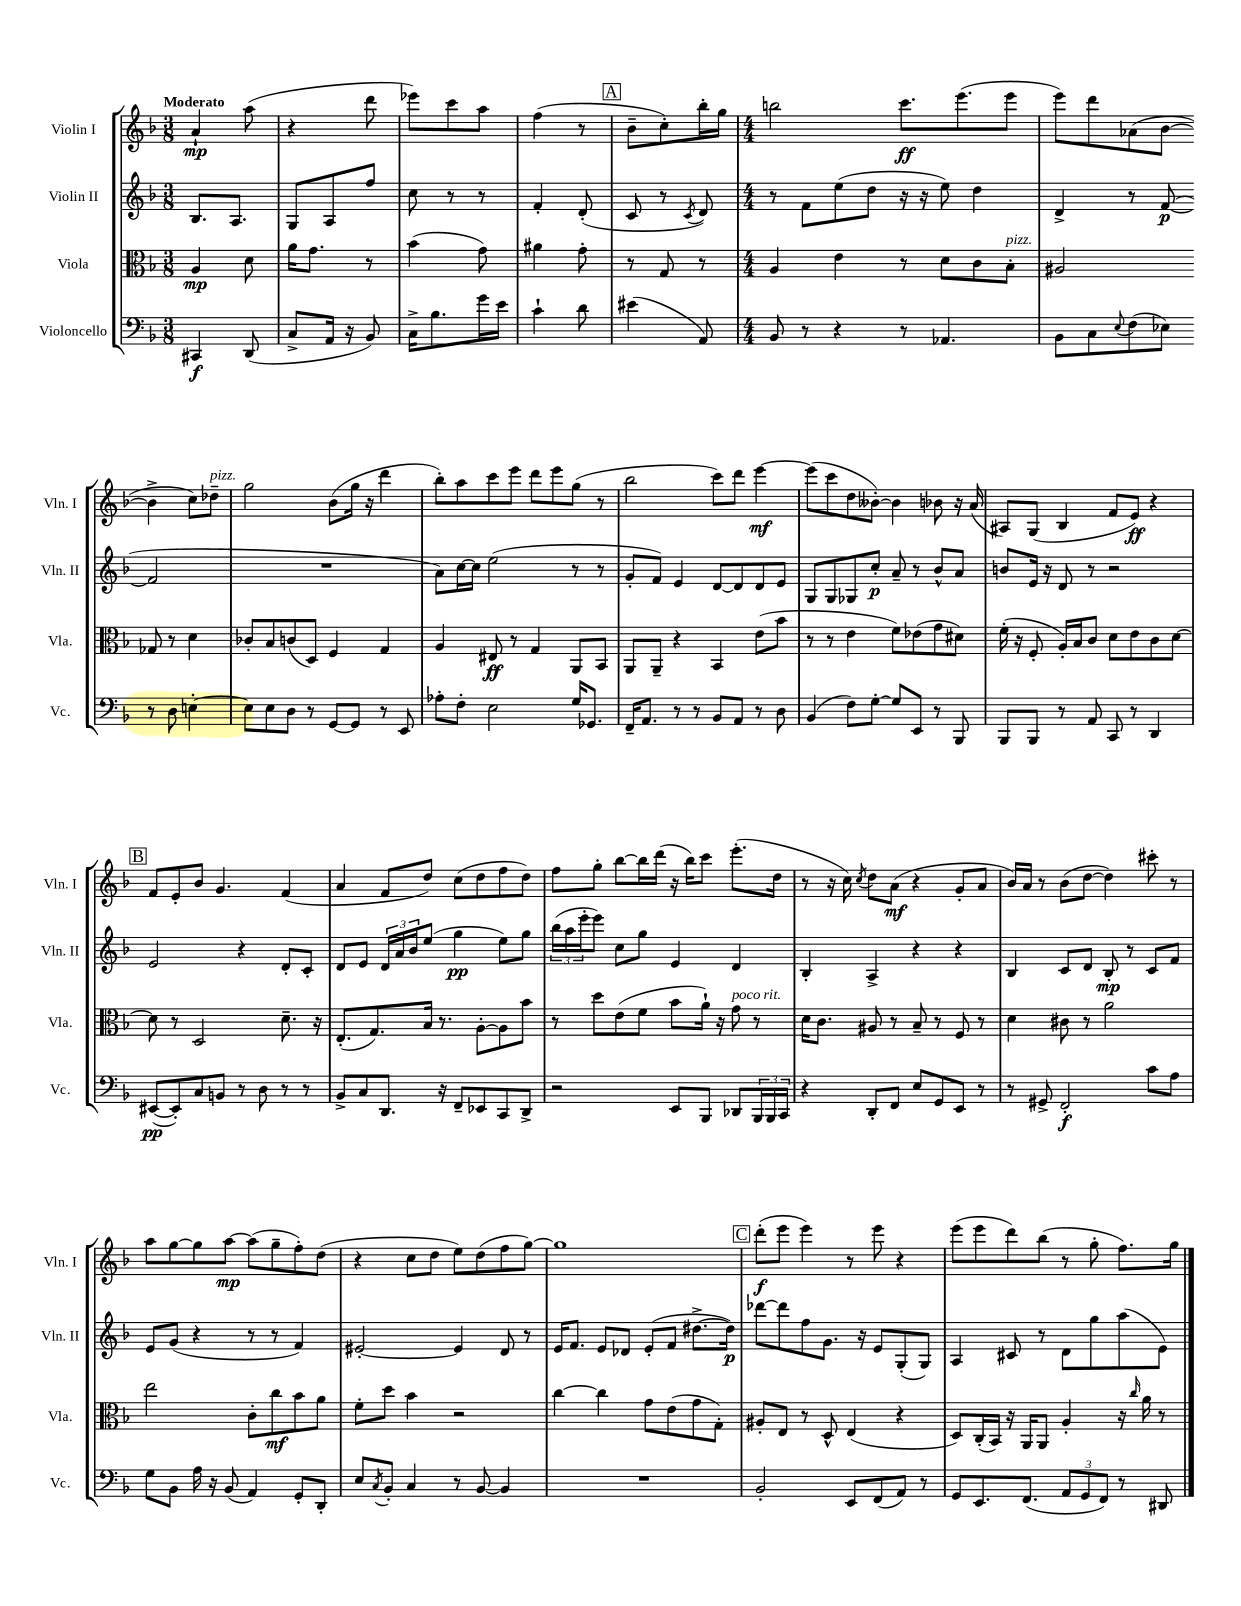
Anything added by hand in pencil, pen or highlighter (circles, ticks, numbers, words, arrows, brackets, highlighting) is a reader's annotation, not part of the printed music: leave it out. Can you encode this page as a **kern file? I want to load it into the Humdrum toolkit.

**kern	**kern	**kern	**kern
*staff4	*staff3	*staff2	*staff1
*clefF4	*clefC3	*clefG2	*clefG2
*k[b-]	*k[b-]	*k[b-]	*k[b-]
*M3/8	*M3/8	*M3/8	*M3/8
4CC#/	4A/	8.B-/L	4a`/
.	.	8.A/J	.
(8DD/	8d\	.	(8aa\
=	=	=	=
8C^/L	16a\LK	8G/L	4r
.	8.g\J	.	.
16AA/Jk	.	8A/	.
16r	.	.	.
8BB-/)	8r	8ff/J	8ddd\
=	=	=	=
16C^\LK	(4b-\	8cc\	8eee-\L)
8.B-\	.	.	.
.	.	8r	8ccc\
16g\L	8g\)	8r	8aa\J
16e\JJ	.	.	.
=	=	=	=
4c`\	4a#\	4f'/	(4ff\
8d\	8g'\	(8d'/	8r
=	=	=	=
(4e#\	8r	8c/	8b-~\L
.	8G/	8r	8cc'\)
.	.	8qc/	.
8AA/)	8r	8d/)	16bb-'\L
.	.	.	16gg\JJ
=	=	=	=
*M4/4	*M4/4	*M4/4	*M4/4
8BB-/	4A/	8r	2bb\
8r	.	8f\L	.
4r	4e\	(8ee\	.
.	.	8dd\J	.
8r	8r	16r	8.ccc\L
.	.	16r	.
4.AA-/	8d\L	8ee\)	.
.	.	.	(8.eee\
.	8c\	4dd\	.
.	8B-'\J	.	8eee\J
=	=	=	=
8BB-\L	2A#/	4d^/	8eee\L)
8C\	.	.	8ddd\
8qqE/	.	.	.
(8F\	.	8r	(8a-\
8E-\J)	.	([8f/	[8b-\J
8r	8G-/	2f/]	4b-^\]
8D\	8r	.	.
[4E'\	4d\	.	8cc\L)
.	.	.	8dd-~\J
=	=	=	=
8E\]L	8c-'/L	1r	2gg\
8E\	8B-/	.	.
8D\J	(8c/	.	.
8r	8D/J)	.	.
[8GG/L	4F/	.	(8b-\L
8GG/]J	.	.	16gg\Jk
.	.	.	16r
8r	4G/	.	4ddd\
8EE/	.	.	.
=	=	=	=
8A-'\L	4A/	8a\L)	8bb-'\L)
8F'\J	.	[16cc\L	8aa\
.	.	16cc\]JJ	.
2E\	8E#/	(2ee\	8ccc\
.	8r	.	8eee\J
.	4G/	.	8ddd\L
.	.	.	8eee\
16G/LK	8AA/L	8r	(8gg\J
8.GG-/J	.	.	.
.	8BB-/J	8r	8r
=	=	=	=
16FF~/LK	8AA/L	8g'/L	2bb-\
8.AA/J	.	.	.
.	8AA~/J	8f/J)	.
8r	4r	4e/	.
8r	.	.	.
8BB-/L	4BB-/	[8d/L	8ccc\L)
8AA/J	.	8d/]	8ddd\J
8r	(8e\L	8d/	[4eee\
8D\	8b-\J	8e/J	.
=	=	=	=
(4BB-/	8r	8G/L	(8eee\]L
.	8r	8G/	8ccc\
8F\L)	4e\	8G-/	8dd\
[8G'\J	.	8cc'/J	[8b--'\J)
8G/]L	8f\L)	8a~/	4b--\]
8EE/J	(8e-\	8r	.
8r	8g\	8b-^^/L	8b-\
8BBB-/	8d#\J)	8a/J	16r
.	.	.	(16a/
=	=	=	=
8BBB-/L	(16f'\	8b/L	8A#/L)
.	16r	.	.
8BBB-/J	8F'/	16e/Jk	(8G/J
.	.	16r	.
8r	16A'/LL)	8d/	4B-/
.	16B-/J	.	.
8AA/	8c/J	8r	.
8CC/	8d\L	2r	8f/L
8r	8e\	.	8e/J)
4DD/	8c\	.	4r
.	[8d\J	.	.
=	=	=	=
([8EE#/L	8d\]	2e/	8f/L
8EE#'/])	8r	.	8e'/
8C/	2D/	.	8b-/J
8BB/J	.	.	4.g/
8r	.	4r	.
8D\	.	.	.
8r	8.d~\	8d'/L	(4f/
8r	.	8c'/J	.
.	16r	.	.
=	=	=	=
8BB-^/L	(8.E'/L	8d/L	4a/
8C/	.	8e/J	.
.	8.G/)	.	.
8.DD/J	.	24d/LL	8f/L
.	.	24a/	.
.	.	24b-/J	.
.	16B-/Jk	(8ee/J	8dd/J)
16r	8.r	.	.
8FF~/L	.	4gg\	(8cc\L
8EE-/	[8A'\L	.	8dd\
8CC/	8A\]	8ee\L)	8ff\
8DD^/J	8b-\J	8gg\J	8dd\J)
=	=	=	=
2r	8r	(24bb-\LL	8ff\L
.	.	24aa\	.
.	.	24eee'\J	.
.	8dd\L	8eee\J)	8gg'\J
.	(8e\	8cc\L	[8bb-\L
.	8f\J	8gg\J	16bb-\]L
.	.	.	(16ddd\JJ
8EE/L	8b-\L	4e/	16r
.	.	.	16bb-\LK)
8BBB-/J	16a`\Jk)	.	8ccc\J
.	16r	.	.
8DD-/L	8g\	4d/	(8.eee'\L
24BBB-/L	8r	.	.
24BBB-/	.	.	.
.	.	.	16dd\Jk
24CC/JJ	.	.	.
=	=	=	=
4r	16d\LK	4B-'/	8r
.	8.c\J	.	.
.	.	.	16r
.	.	.	16cc\)
.	.	.	8qcc/
8DD'/L	8A#/	4A^/	8dd\L
8FF/J	8r	.	(8a\J
8E/L	8B-~/	4r	4r
8GG/	8r	.	.
8EE/J	8F/	4r	8g'/L
8r	8r	.	8a/J
=	=	=	=
8r	4d\	4B-/	16b-/LL)
.	.	.	16a/JJ
8GG#^/	.	.	8r
2FF'/	8c#\	8c/L	(8b-\L
.	8r	8d/J	[8dd\J
.	2a\	8B-'/	4dd\])
.	.	8r	.
8c\L	.	8c/L	8ccc#'\
8A\J	.	8f/J	8r
=	=	=	=
8G\L	2ee\	8e/L	8aa\L
8BB-\J	.	(8g/J	[8gg\
16A\	.	4r	8gg\]
16r	.	.	.
(8BB-/	.	.	[8aa\J
4AA/)	8c'\L	8r	(8aa\]L
.	8cc\	8r	8gg~\
8GG'/L	8b-\	4f/)	8ff'\)
8DD'/J	8a\J	.	(8dd\J
=	=	=	=
8E/L	8f'\L	[2e#'/	4r
8qC/	.	.	.
8BB-'/J	8dd\J	.	.
4C/	4b-\	.	8cc\L
.	.	.	8dd\J
8r	2r	4e#/]	8ee\L)
[8BB-/	.	.	(8dd\
4BB-/]	.	8d/	8ff\
.	.	8r	[8gg\J)
=	=	=	=
1r	[4cc\	16e/LK	1gg]
.	.	8.f/J	.
.	4cc\]	8e/L	.
.	.	8d-/J	.
.	8g\L	(8e'/L	.
.	(8e\	8f/J	.
.	8g\	[8.dd#^\L	.
.	8G'\J)	.	.
.	.	16dd#\]Jk)	.
=	=	=	=
2BB-'/	8A#'/L	[8ddd-\L	(8ddd'\L
.	8E/J	8ddd-\]	8eee\J
.	8r	8ff\	4eee\)
.	8D^^/	8.g\J	.
8EE/L	(4E/	.	8r
.	.	16r	.
(8FF/	.	8e/L	8eee\
8AA/J)	4r	(8G'/	4r
8r	.	8G/J)	.
=	=	=	=
8GG/L	8D/L)	4A/	(8eee\L
8.EE/	(16C'/L	.	8eee\
.	16BB-/JJ)	.	.
.	16r	8c#/	8ddd\)
(8.FF/J	16AA/LK	.	.
.	8AA/J	8r	(8bb-\J
12AA/L	4A'/	8d\L	8r
12GG/	.	.	.
.	.	8gg\	8gg'\
12FF/J)	.	.	.
8r	16r	(8aa\	8.ff\L)
.	16qqcc/	.	.
.	16a\	.	.
8DD#/	8r	8e\J)	.
.	.	.	16gg\Jk
==	==	==	==
*-	*-	*-	*-
